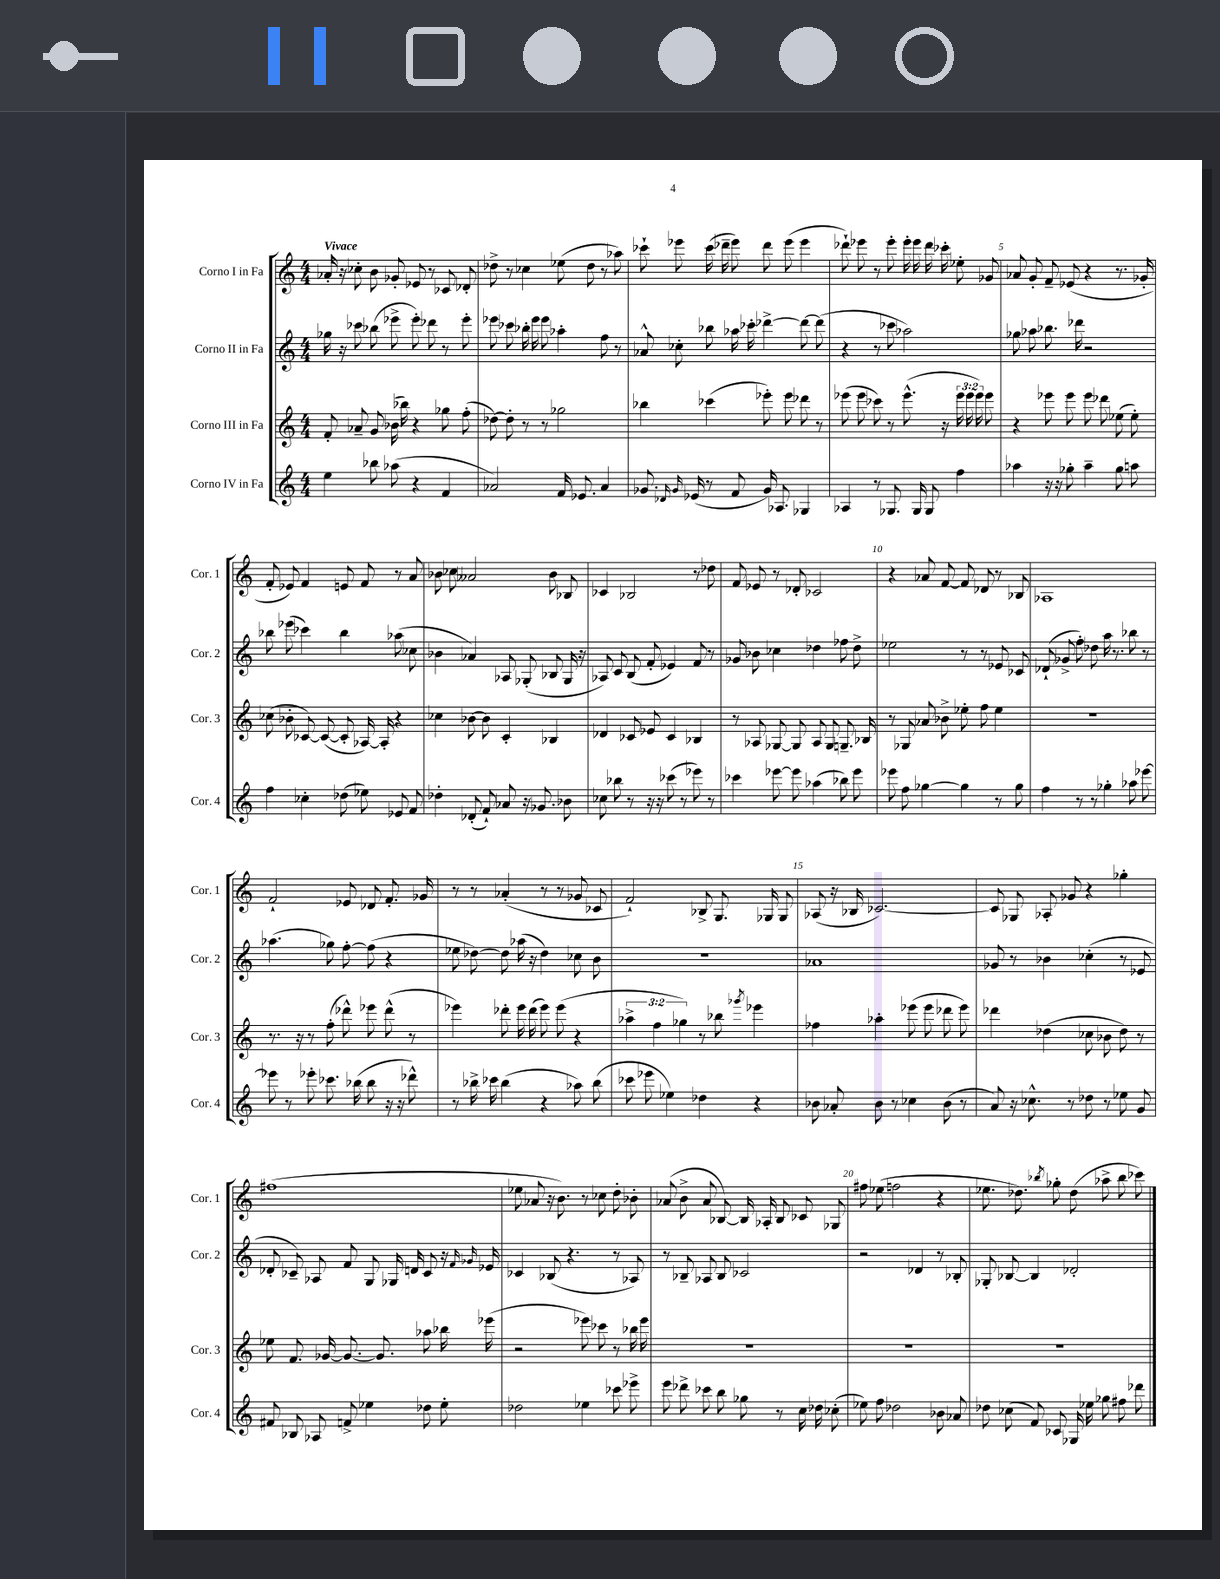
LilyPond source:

<<
\new StaffGroup <<
\new Staff = "s0" \with { instrumentName = "Corno I in Fa" shortInstrumentName = "Cor. 1" } {
    \clef treble \key c \major \numericTimeSignature \time 4/4 \tempo "Vivace"
    \autoBeamOff aes'16-. r16 ces''8-. b'8 ges'8-. ees'8 r8 ces'8 des'8-. |
    des''8-> r8 ces''4 ees''8( des''8 r8 aes''8) |
    ces'''8-! ees'''8 ces'''16( des'''16-- ees'''8) des'''8 ees'''8( ees'''4 |
    des'''8-!) ees'''8 r8 ees'''8-. ees'''16-. ees'''16 des'''16 ces'''16-. ees''8-. ges'8 |
    aes'8 g'8-. f'8-- ees'8( r4 r8. ges'16-. |
    f'8-. ees'8) f'4 e'8 f'8 r8 a'8 |
    bes'8 ces''8 aeses'2 bes'8 bes8 |
    ces'4 bes2 r8 des''8 |
    f'8 ees'8 r8 des'8-. ces'2 |
    r4 aes'8 f'8~ f'8 des'8 r8 bes8 |
    aes1 |
    f'2-! ees'8 des'8 f'8.-. ges'16 |
    r8 r8 aes'4-.( r8 r8 ges'8 ces'8 |
    f'2-!) bes8-> g8. ges16 ges8 |
    aes8( r16 bes16 ces'2.~) |
    ces'8 ges8 aes8-. ges'8 r4 ges''4-. |
    fis''1( |
    ees''8 aes'8 r16 b'8.) r8 ces''8 d''8-. bes'8-. |
    aes'8( b'8-> aes'8 bes8~) bes16 aes16-. bes8 ces'8 ges8 |
    fis''8 ees''8( f''2 r4 |
    ees''8. des''8.) \acciaccatura { bes''8 } ges''8-. des''8( aes''8-> bes''8 ces'''8) \bar "|." |
}
\new Staff = "s1" \with { instrumentName = "Corno II in Fa" shortInstrumentName = "Cor. 2" } {
    \clef treble \key c \major \numericTimeSignature \time 4/4
    \autoBeamOff ges''16 r16 ces'''8 bes''8( ees'''8-> ees'''8-.) des'''8 r8 ees'''8-. |
    ees'''8 ces'''8 bes''16-. ees'''16 ees'''8 aes''4-. f''8 r8 |
    aes'8-^ ces''8-. bes''8 aes''16 ces'''16-. des'''4~-> des'''8~ des'''8( |
    r4 r8 ces'''8 aes''2) |
    ges''8 aes''8 bes''8. des'''16 r2 |
    bes''8 ees'''8( ces'''4) bes''4 aes''8( ces''8 |
    bes'4 aes'4) aes8 ges8-.( bes8 ges16 r16 |
    aes8) c'8 b8( f'8-. ees'4) f'8 r8 |
    ges'8 bes'8 ces''4 des''4 fes''8 des''8-> |
    ees''2 r8 r8 ees'8 ces'8 |
    des'8-!( ges'8-> f''8-.) des''8 a''16 r8. bes''8 r8 |
    aes''4.( ges''8) f''8~-. f''8( r4 |
    ees''8 des''8~) des''8 aes''16( r16 des''4) ces''8 b'8 |
    r1 |
    aes'1 |
    ges'8 r8 bes'4 ces''4-.( r8 ees'8 |
    des'8-. ces'8--) aes8 f'8 g8 ges16 d'16 ces'8 r16 \grace { f'16 ges'16 } ees'16 |
    ces'4 bes8( r4. r8 aes8) |
    r8 bes8-- aes8 bes8 ces'2 |
    r2 des'4 r8 bes8-. |
    ges8-. bes8~ bes4 des'2-. \bar "|." |
}
\new Staff = "s2" \with { instrumentName = "Corno III in Fa" shortInstrumentName = "Cor. 3" } {
    \clef treble \key c \major \numericTimeSignature \time 4/4 \override Staff.TupletNumber.text = #tuplet-number::calc-fraction-text
    \autoBeamOff f'8-. aes'8-- g'8 bes'16( bes''16) r4 ges''8 f''8-.( |
    des''8~) des''8-. r8 r8 ges''2 |
    bes''4 ces'''4( ees'''8-.) ees'''8 des'''8 r8 |
    ees'''8( ees'''8 ces'''8) r8 ees'''8.-^( r16 \tuplet 3/2 { ees'''16 ees'''16 ees'''16) } ees'''8 |
    r4 ees'''8 ees'''8 ees'''8 des'''8 ees''8( ees''8-.) |
    ces''8( bes'8-. ces'8~) ces'8~( ces'8-. aes16~) aes16-. r4 |
    ces''4 bes'8~ bes'8 c'4-. bes4 |
    des'4 ces'8 ees'8 ces'4 bes4 |
    r8 aes8 ges8~ ges8 aes8 ges8 g8.-- bes16 |
    r8 ges8 aes'8 bes'8-> ees''8-. f''8 ees''4 |
    R1 |
    r8. r16 r8 f''8-.( des'''8-^) ees'''8 des'''8-^( r8 |
    ees'''4) des'''8-. ees'''16 des'''16( ees'''8) ees'''8( r4 |
    \tuplet 3/2 { aes''4-> f''4 ges''4) } r8 bes''8 \acciaccatura { ges'''8 } ees'''4 |
    fes''4 aes''4-. ees'''8( ees'''8 des'''8 ees'''8) |
    des'''4 des''4( ces''8 bes'8 des''8) r8 |
    ees''8 f'8. ges'16~ ges'8.~ ges'8. aes''8 bes''16 ees'''16( |
    r2 ees'''8) ces'''8 r8 bes''16 ees'''16 |
    R1 |
    R1 |
    R1 \bar "|." |
}
\new Staff = "s3" \with { instrumentName = "Corno IV in Fa" shortInstrumentName = "Cor. 4" } {
    \clef treble \key c \major \numericTimeSignature \time 4/4
    \autoBeamOff e''4 bes''8 aes''8( r4 f'4 |
    aes'2) f'16 ees'8. aes'4 |
    ges'8. \grace { des'16 ges'16 } ees'16( r8 f'8 ges'16) aes8. ges4 |
    aes4 r8 ges8. ges16 ges8 f''4 |
    aes''4 r16 r16 ges''8-. aes''4-- ges''8 a''8 |
    f''4 ces''4-. des''8( ees''8) ees'8 f'8 |
    des''4-. des'8-.( f'8-!) aes'8 r16 ges'8. bes'8 |
    ces''8 bes''8 r8 r16 r16 ces'''8( r8 ees'''8) r8 |
    ces'''4 ees'''8~ ees'''8 aes''4( bes''8) ees'''8 |
    ees'''8 f''8 ges''4~ ges''4 r8 ges''8 |
    f''4 r8 r8 ges''4-. aes''8 ees'''8~ |
    ees'''8 r8 ees'''8-. ces'''8. bes''16( bes''8 r16 r16 des'''8-^) |
    r8 bes''16-> ces'''16 bes''4( r4 aes''8) bes''8( |
    ces'''8 ees'''8 ees''4) des''4 r4 |
    bes'8 aes'8-. bes'8 r8 ces''4 bes'8( r8 |
    a'8) r16 ces''8.-^ r8 des''8 r8 ees''8 g'8 |
    fis'8 bes8 aes8 f'8-> ees''4 des''8 ees''8-. |
    des''2 ees''4 ces'''8 ees'''8-> |
    e'''8 des'''8-> ces'''8 b''8 ges''8 r8 c''16 des''16 ces''8-.( |
    ees''8) f''8 des''2 bes'8 aes'8 |
    des''8 ces''8( f'8) ces'8 ges16 ees''16 ges''8 fis''8 des'''8 \bar "|." |
}
>>
>>
\layout { \context { \Score \override BarNumber.break-visibility = ##(#f #t #t) barNumberVisibility = #(every-nth-bar-number-visible 5) } }
